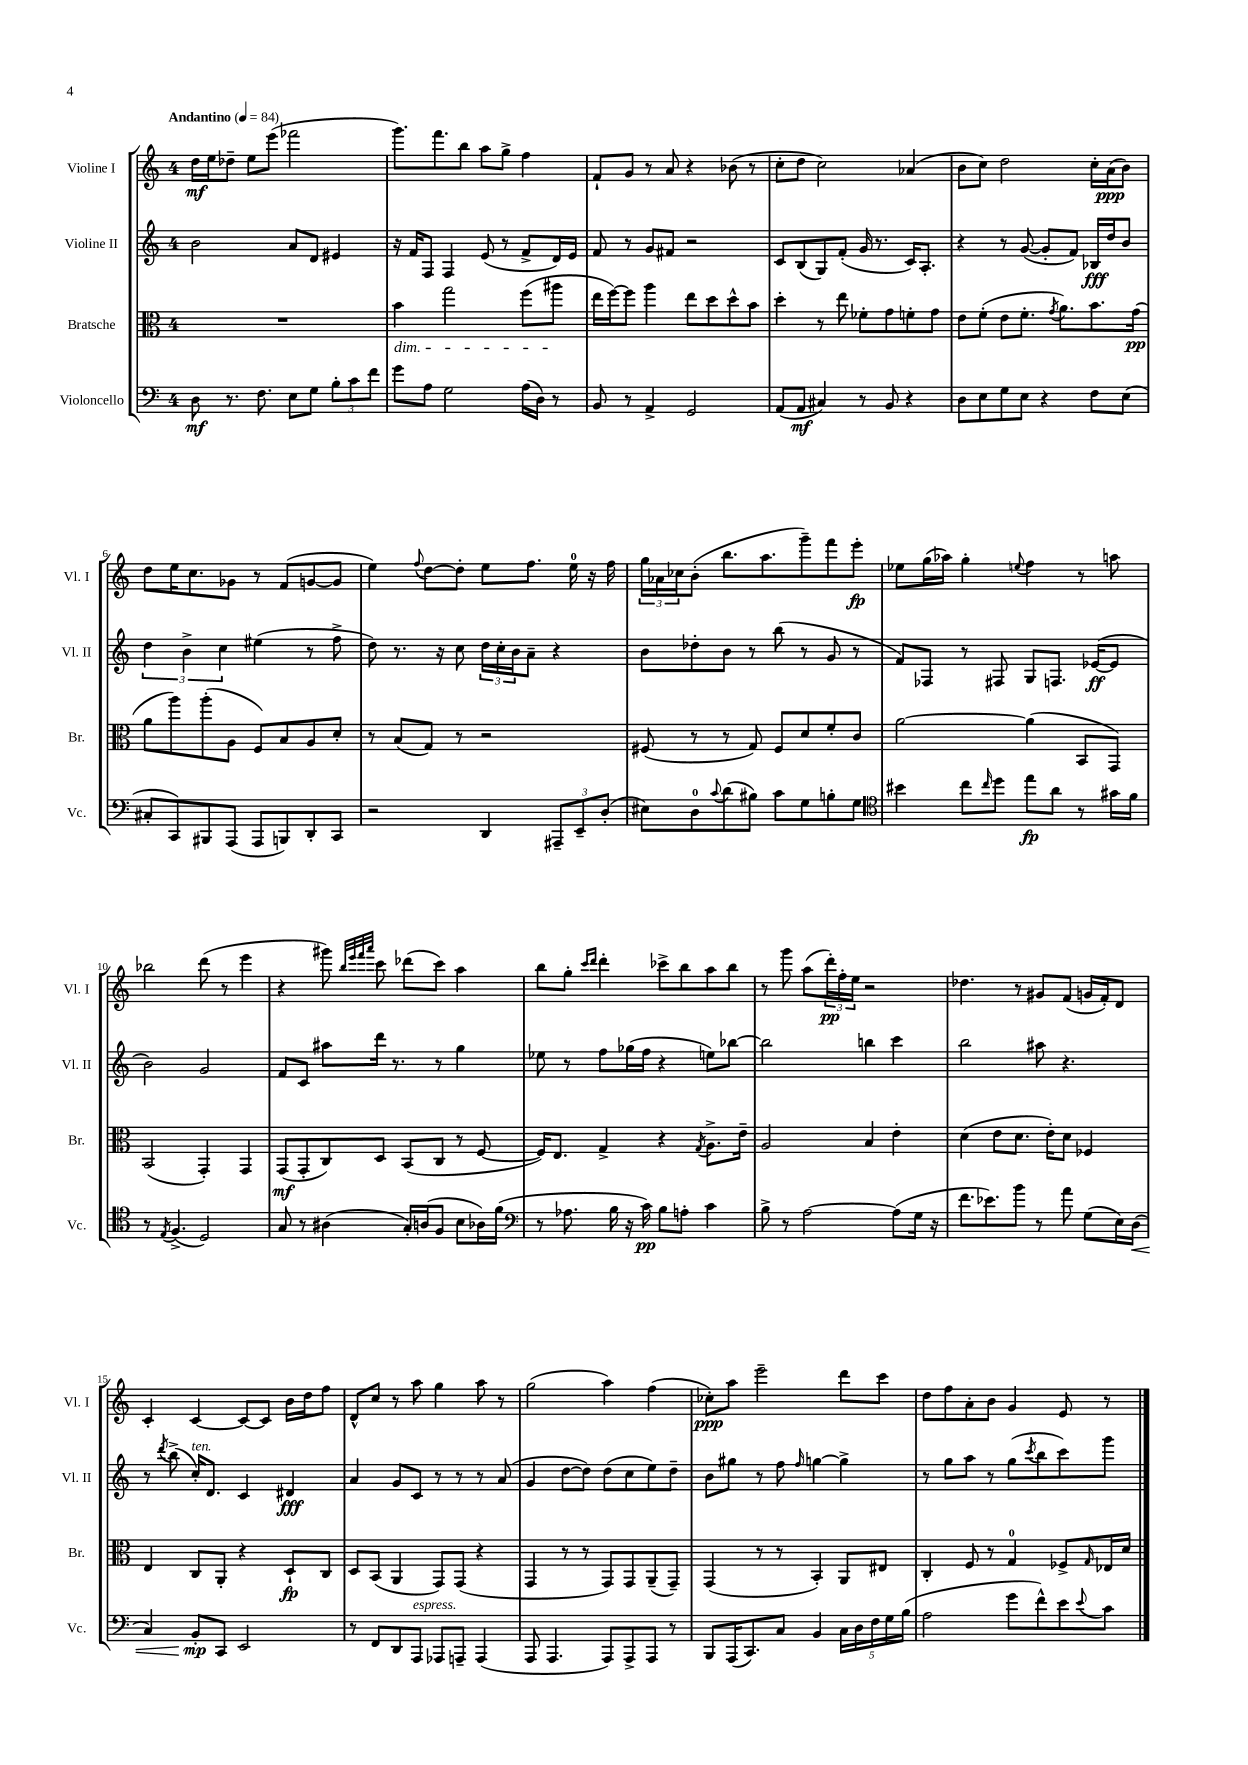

**kern	**kern	**kern	**kern
*staff4	*staff3	*staff2	*staff1
*clefF4	*clefC3	*clefG2	*clefG2
*k[]	*k[]	*k[]	*k[]
*M4/4	*M4/4	*M4/4	*M4/4
*MM84	*MM84	*MM84	*MM84
8D	1r	2b	16dd
.	.	.	16ee
8.r	.	.	8dd-~
.	.	.	8ee
8.F	.	.	.
.	.	.	(8eee
8E	.	8a	2fff-
8G	.	8d	.
12B'	.	4e#	.
12c	.	.	.
12f	.	.	.
=	=	=	=
8g	4b	16r	8.ggg)
.	.	16f	.
8A	.	8F	.
.	.	.	8.fff
2G	2gg	4F	.
.	.	.	8bb
.	.	(8e	8aa
.	.	8r	8gg^
(16A	(8ff	8f^	4ff
16D)	.	.	.
8r	8aa#	16d)	.
.	.	16e	.
=	=	=	=
8BB	16ee	8f	8f`
.	[16ff)	.	.
8r	8ff]	8r	8g
4AA^	4aa	8g	8r
.	.	8f#	8a
2GG	8ee	2r	4r
.	8dd	.	.
.	8dd^^	.	(8b-
.	8b	.	8r
=	=	=	=
(8AA	4dd'	8c	8cc'
8AA	.	(8B	8dd
4C#)	8r	8G)	2cc)
.	8ee	(8f'	.
8r	8f-'	16g	.
.	.	8.r	.
8BB	8g	.	.
4r	8f'	16c)	(4a-
.	.	8.A'	.
.	8g	.	.
=	=	=	=
8D	8e	4r	8b
8E	(8f'	.	8cc)
8G	8e	8r	2dd
8E	8.f'	([8g	.
4r	.	8g']	.
.	8qg	.	.
.	8.a)	.	.
.	.	8f)	.
8F	8.b	16B-	16cc'
.	.	16dd	(16a
(8E	.	8b	8b)
.	(16g	.	.
=	=	=	=
8C#'	8a	6dd	8dd
8CC)	8aa)	.	16ee
.	.	6b^	.
.	.	.	8.cc
8BBB#	(8aa'	.	.
.	.	6cc	.
(8AAA	8A	.	8g-
8AAA	8F)	(4ee#	8r
8BBB)	8B	.	(8f
8DD'	8A	8r	[8g
8CC	8d'	8ff^	8g]
=	=	=	=
2r	8r	8dd)	4ee)
.	(8B	8.r	.
.	.	.	8qqff
.	8G)	.	[8dd
.	.	16r	.
.	8r	8cc	8dd']
4DD	2r	24dd	8ee
.	.	24cc'	.
.	.	24b	.
.	.	8a~	8.ff
12AAA#~	.	4r	.
.	.	.	16ee
12EE~	.	.	.
.	.	.	16r
(12D'	.	.	.
.	.	.	16ff
=	=	=	=
8E#)	(8F#	8b	24gg
.	.	.	24a-
.	.	.	24cc-
8D	8r	8dd-'	(8b'
8qqc	.	.	.
(8d	8r	8b	8.bb
8B#)	8G)	8r	.
.	.	.	8.aa
8c	8F#	(8bb	.
8G	8d	8r	8ggg~)
8B'	8f'	8g	8fff
8G	8c	8r	8eee'
=	=	=	=
*clefC4	*	*	*
4b#	[2a	8f)	8ee-
.	.	8F-	(16gg
.	.	.	16aa-)
8cc	.	8r	4gg'
16qqcc	.	.	.
8dd	.	8F#	.
.	.	.	8qqee
8ee	(4a]	8G	4ff
8a	.	8.F	.
8r	8BB	.	8r
.	.	([16e-	.
16g#	8GG)	8e-]	8aa
16f	.	.	.
=	=	=	=
8r	(2BB	2b)	2bb-
8qE	.	.	.
(4.F^	.	.	.
2D)	4GG')	2g	(8ddd
.	.	.	8r
.	4GG	.	4eee
=	=	=	=
8G	(8GG	8f	4r
8r	8GG'	8c	.
(4A#	8C)	8aa#	8ggg#)
.	.	.	32qqbb
.	.	.	32qqeee
.	.	.	32qqfff
.	.	.	32qqaaa
.	8D	16ddd	8ccc
.	.	8.r	.
16G')	(8BB	.	(8ddd-
(16A	.	.	.
8F	8C	8r	8ccc)
8B	8r	4gg	4aa
16A-)	[8F	.	.
(16f	.	.	.
=	=	=	=
*clefF4	*	*	*
8r	16F])	8ee-	8bb
.	8.E	.	.
8.A-	.	8r	8gg'
.	.	.	16qqccc
.	.	.	16qqddd
.	4G^	8ff	4ddd'
16B	.	.	.
16r	.	(16gg-	.
16c)	.	16ff	.
8B	4r	4r	8ccc-^
8A'	.	.	8bb
.	8qG	.	.
4c	8.A^	8ee)	8aa
.	.	[8bb-	8bb
.	16e~	.	.
=	=	=	=
8B^	2A	2bb-]	8r
8r	.	.	8ggg
[2A	.	.	(8aa
.	.	.	24ddd')
.	.	.	24ff'
.	.	.	24ee
.	4B	4bb	2r
(8A]	4e'	4ccc	.
16G	.	.	.
16r	.	.	.
=	=	=	=
8.f	(4d	2bb	4.dd-
8.e-)	.	.	.
.	8e	.	.
8b	8.d	.	8r
8r	.	8aa#	8g#
.	16e')	.	.
8a	8d	4.r	(8f
(8G	4F-	.	16g
.	.	.	16f')
16E)	.	.	8d
(16D	.	.	.
=	=	=	=
4C)	4E	8r	4c'
.	.	8qddd	.
.	.	(8bb^	.
8BB'	8C	16cc')	[4c
.	.	8.d	.
8CC	8AA'	.	.
2EE	4r	4c	8c_
.	.	.	8c]
.	8D`	4d#	16b
.	.	.	16dd
.	8C	.	8ff
=	=	=	=
8r	8D	4a	8d^^
8FF	(8BB	.	8cc
8DD	4AA	8g	8r
8AAA	.	8c	8aa
8AAA-	8GG)	8r	4gg
8AAA~	(8GG	8r	.
(4AAA	4r	8r	8aa
.	.	(8a	8r
=	=	=	=
8AAA	4GG	4g	(2gg
4.AAA	.	.	.
.	8r	[8dd	.
.	8r	8dd])	.
8AAA)	8GG)	(8dd	4aa)
8AAA^	8GG	8cc	.
8AAA	(8AA~	8ee)	(4ff
8r	8GG~)	8dd~	.
=	=	=	=
8BBB	(4GG	8b	8cc-')
(16AAA	.	8gg#	8aa
8.CC)	.	.	.
.	8r	8r	2eee~
8C	8r	8ff	.
.	.	16qqff	.
4BB	4BB')	[4gg	.
20C	8AA	4gg^]	8ddd
20D	.	.	.
20F	.	.	.
.	8E#	.	8ccc
20G	.	.	.
(20B	.	.	.
=	=	=	=
2A	4C'	8r	8dd
.	.	8gg	8ff
.	8F	8aa	8a'
.	8r	8r	8b
8g	4G	(8gg	4g
.	.	8qccc	.
8f^^)	.	8bb	.
8e	8F-^	8ccc)	8e
8qqe	16qqG	.	.
8c	16E-	8ggg	8r
.	16d	.	.
==	==	==	==
*-	*-	*-	*-
